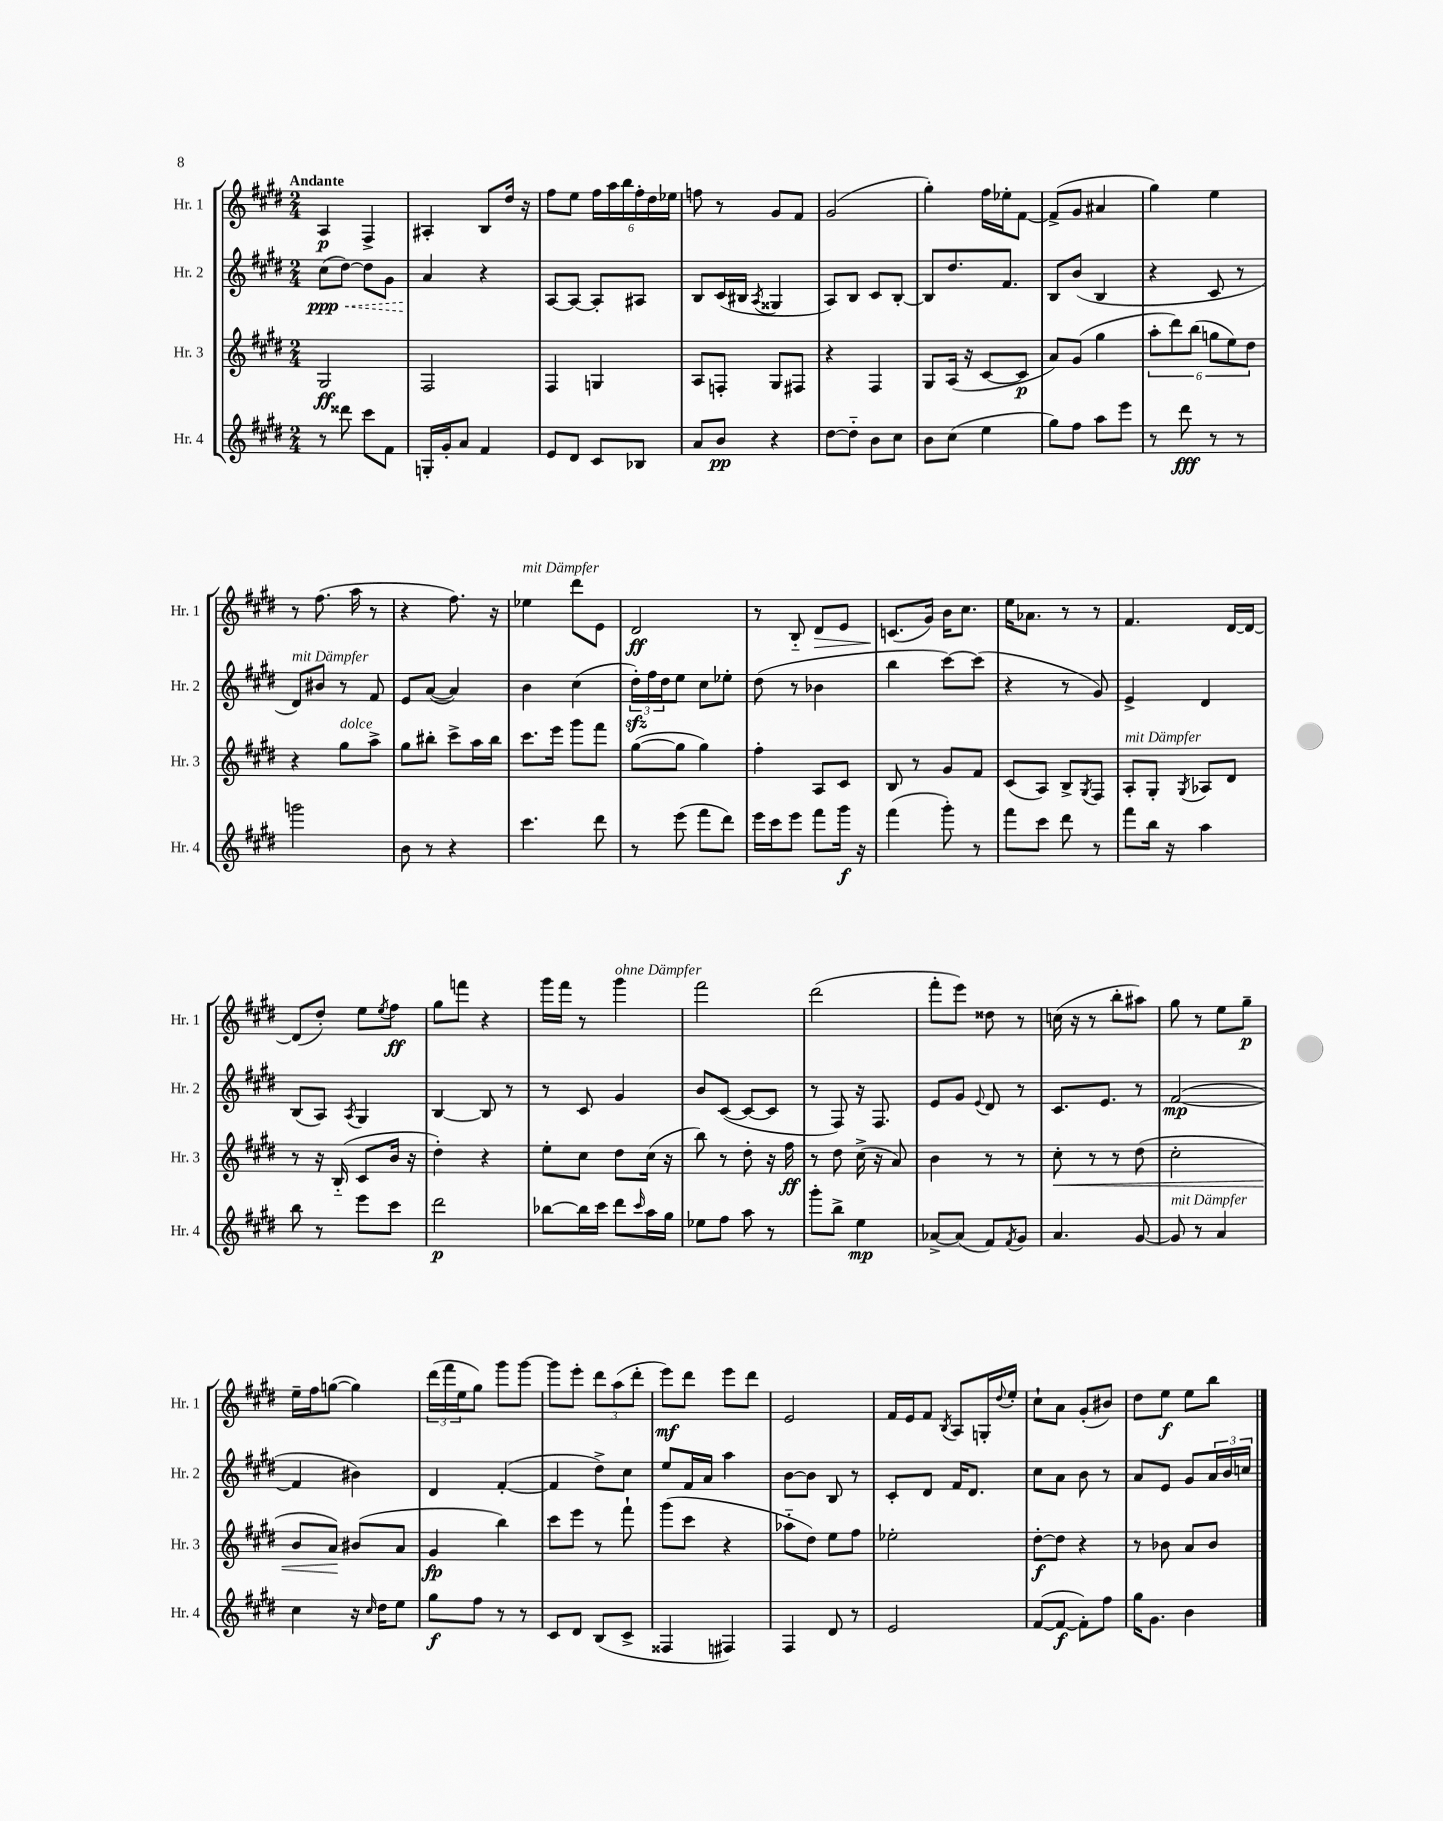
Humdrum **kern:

**kern	**dynam	**kern	**dynam	**kern	**dynam	**kern	**dynam
*part4	*part4	*part3	*part3	*part2	*part2	*part1	*part1
*staff4	*staff4	*staff3	*staff3	*staff2	*staff2	*staff1	*staff1
*I"Hr. 4	*	*I"Hr. 3	*	*I"Hr. 2	*	*I"Hr. 1	*
*I'Hr. 4	*	*I'Hr. 3	*	*I'Hr. 2	*	*I'Hr. 1	*
*clefG2	*	*clefG2	*	*clefG2	*	*clefG2	*
*k[f#c#g#d#]	*	*k[f#c#g#d#]	*	*k[f#c#g#d#]	*	*k[f#c#g#d#]	*
*M2/4	*	*M2/4	*	*M2/4	*	*M2/4	*
=1	=1	=1	=1	=1	=1	=1	=1
!	!	!	!	!	!	!LO:TX:a:B:t=Andante	!
!	!	!	!	!	!LO:HP:b	!	!
8r	.	2G#/	ff	(8cc#\L	< ppp	4A/	p
8ddd##X\	.	.	.	[8dd#\J)	.	.	.
8ccc#\L	.	.	.	8dd#\L]	.	4F#^/	.
8f#\J	.	.	.	8g#\J	.	.	.
=2	=2	=2	=2	=2	=2	=2	=2
16Gn'/LL	.	2F#/	.	4a/	.	4A#X'/	.
16g#'/J	.	.	.	.	.	.	.
8a/J	.	.	.	.	.	.	.
4f#/	.	.	.	4r	[	8B/L	.
.	.	.	.	.	.	16dd#/Jk	.
.	.	.	.	.	.	16r	.
=3	=3	=3	=3	=3	=3	=3	=3
8e/L	.	4F#/	.	[8A/L	.	8ff#\L	.
8d#/J	.	.	.	8A/J_	.	8ee\J	.
8c#/L	.	4Gn/	.	8A'/L]	.	24ff#\LL	.
.	.	.	.	.	.	24aa\	.
.	.	.	.	.	.	24bb\	.
8B-X/J	.	.	.	8A#X/J	.	24ff#'\	.
.	.	.	.	.	.	24dd#\	.
.	.	.	.	.	.	24ee-X\JJ	.
=4	=4	=4	=4	=4	=4	=4	=4
8a/L	.	8A/L	.	8B/L	.	8ffn\	.
8b/J	pp	8Fn'/J	.	(16c#/L	.	8r	.
.	.	.	.	16B#X/JJ	.	.	.
.	.	.	.	8qA/	.	.	.
4r	.	8G#/L	.	4G##X/	.	8g#/L	.
.	.	8F#X/J	.	.	.	8f#/J	.
=5	=5	=5	=5	=5	=5	=5	=5
[8dd#\L	.	4r	.	8A/L)	.	(2g#/	.
8dd#\J]	.	.	.	8B/J	.	.	.
8b\L	.	4F#/	.	8c#/L	.	.	.
8cc#\J	.	.	.	[8B'/J	.	.	.
=6	=6	=6	=6	=6	=6	=6	=6
8b\L	.	8G#/L	.	8B/L]	.	4gg#'\)	.
(8cc#\J	.	(16A/Jk	.	8.dd#/	.	.	.
.	.	16r	.	.	.	.	.
4ee\	.	[8c#/L	.	.	.	16ff#\LL	.
.	.	.	.	8.f#/J	.	16ee-X'\J	.
.	.	8c#/J]	p	.	.	[8f#\J	.
=7	=7	=7	=7	=7	=7	=7	=7
8gg#\L)	.	8a/L)	.	8B/L	.	(8f#^/L]	.
8ff#\J	.	(8g#/J	.	(8b/J	.	8g#/J	.
8aa\L	.	4gg#\	.	4B/	.	4a#X/	.
8eee\J	.	.	.	.	.	.	.
=8	=8	=8	=8	=8	=8	=8	=8
8r	.	12aa'\L	.	4r	.	4gg#\)	.
.	.	12ddd#\)	.	.	.	.	.
8ddd#\	fff	.	.	.	.	.	.
.	.	(12bb\J	.	.	.	.	.
8r	.	12ggn\L	.	8c#/	.	4ee\	.
.	.	12ee\)	.	.	.	.	.
8r	.	.	.	8r	.	.	.
.	.	12dd#\J	.	.	.	.	.
!!LO:LB:g=z
=9	=9	=9	=9	=9	=9	=9	=9
!	!	!	!	!LO:TX:a:i:t=mit Dämpfer	!	!	!
2gggn\	.	4r	.	8d#/L)	.	8r	.
.	.	.	.	8b#X/J	.	(8.ff#\	.
!	!	!LO:TX:a:i:t=dolce	!	!	!	!	!
.	.	8gg#\L	.	8r	.	.	.
.	.	.	.	.	.	16aa\	.
.	.	8aa^\J	.	8f#/	.	8r	.
=10	=10	=10	=10	=10	=10	=10	=10
8b\	.	8gg#\L	.	8e/L	.	4r	.
8r	.	8bb#X'\J	.	([8a/J	.	.	.
4r	.	8ccc#^\L	.	4a/])	.	8.ff#\)	.
.	.	16aa\L	.	.	.	.	.
.	.	16bb#\JJ	.	.	.	16r	.
=11	=11	=11	=11	=11	=11	=11	=11
!	!	!	!	!	!	!LO:TX:a:i:t=mit Dämpfer	!
4.ccc#\	.	8.ccc#\L	.	4b\	.	4ee-X\	.
.	.	16eee\Jk	.	.	.	.	.
.	.	8ggg#\L	.	(4cc#\	.	8ddd#\L	.
8ddd#\	.	8fff#\J	.	.	.	8e\J	.
=12	=12	=12	=12	=12	=12	=12	=12
8r	.	([8gg#\L	.	24dd#zz'\LL)	.	2d#/	ff
.	.	.	.	24ff#\	.	.	.
.	.	.	.	24dd#\J	.	.	.
(8eee\	.	8gg#\J]	.	8ee\J	.	.	.
8fff#\L	.	4gg#\)	.	8cc#\L	.	.	.
8ddd#\J)	.	.	.	8ee-X'\J	.	.	.
=13	=13	=13	=13	=13	=13	=13	=13
16eee\LL	.	4ff#'\	.	(8dd#\	.	8r	.
16ccc#\J	.	.	.	.	.	.	.
8eee\J	.	.	.	8r	.	8B/	.
!	!	!	!	!	!	!	!LO:HP:b
8fff#\L	.	8A/L	.	4b-X\	.	8d#/L	>
16ggg#\Jk	f	8c#/J	.	.	.	8e/J	.
16r	.	.	.	.	.	.	.
=14	=14	=14	=14	=14	=14	=14	=14
(4fff#\	.	8B/	.	4bb\	.	(8.cn/L	.
.	.	8r	.	.	.	.	.
.	.	.	.	.	.	16g#/Jk)	]
8ggg#'\)	.	8g#/L	.	[8ccc#\L)	.	16b\KL	.
.	.	.	.	.	.	8.cc#\J	.
8r	.	8f#/J	.	(8ccc#\J]	.	.	.
=15	=15	=15	=15	=15	=15	=15	=15
8fff#\L	.	(8c#/L	.	4r	.	16ee\KL	.
.	.	.	.	.	.	8.a-X\J	.
8ccc#\J	.	8A/J)	.	.	.	.	.
8ddd#\	.	8B^/L	.	8r	.	8r	.
.	.	8qG#/	.	.	.	.	.
8r	.	8F#/J	.	8g#/)	.	8r	.
=16	=16	=16	=16	=16	=16	=16	=16
!	!	!LO:TX:a:i:t=mit Dämpfer	!	!	!	!	!
8fff#\L	.	8A'/L	.	4e^/	.	4.f#/	.
16bb\Jk	.	8G#'/J	.	.	.	.	.
16r	.	.	.	.	.	.	.
.	.	8qG#/	.	.	.	.	.
4aa\	.	8A-X/L	.	4d#/	.	.	.
.	.	8d#/J	.	.	.	[16d#/LL	.
.	.	.	.	.	.	16d#/JJ_	.
!!LO:LB:g=z
=17	=17	=17	=17	=17	=17	=17	=17
8bb\	.	8r	.	(8B/L	.	(8d#/L]	.
8r	.	16r	.	8A/J)	.	8dd#'/J)	.
.	.	(16B/	.	.	.	.	.
.	.	.	.	8qA/	.	.	.
8eee\L	.	8c#/L	.	4G#/	.	8ee\L	.
.	.	.	.	.	.	8qee/	.
8ccc#\J	.	16b/Jk	.	.	.	8ff#\J	ff
.	.	16r	.	.	.	.	.
=18	=18	=18	=18	=18	=18	=18	=18
2ddd#\	p	4dd#'\)	.	[4B/	.	8gg#\L	.
.	.	.	.	.	.	8fffn\J	.
.	.	4r	.	8B/]	.	4r	.
.	.	.	.	8r	.	.	.
=19	=19	=19	=19	=19	=19	=19	=19
[8bb-X\L	.	8ee'\L	.	8r	.	16ggg#\LL	.
.	.	.	.	.	.	16fff#\JJ	.
16bb-\L]	.	8cc#\J	.	8c#/	.	8r	.
16ccc#\JJ	.	.	.	.	.	.	.
!	!	!	!	!	!	!LO:TX:a:i:t=ohne Dämpfer	!
8ddd#\L	.	8dd#\L	.	4g#/	.	4ggg#\	.
16qqccc#/	.	.	.	.	.	.	.
16aa\L	.	(16cc#\Jk	.	.	.	.	.
16gg#\JJ	.	16r	.	.	.	.	.
=20	=20	=20	=20	=20	=20	=20	=20
8ee-X\L	.	8bb\)	.	8b/L	.	2fff#\	.
8ff#\J	.	8r	.	([8c#/J	.	.	.
8aa\	.	8dd#'\	.	8c#/L_	.	.	.
8r	.	16r	.	8c#/J]	.	.	.
.	.	16ff#\	ff	.	.	.	.
=21	=21	=21	=21	=21	=21	=21	=21
8ggg#'\L	.	8r	.	8r	.	(2ddd#\	.
8bb^\J	.	8dd#\	.	8F#/)	.	.	.
4ee\	mp	(16cc#^\	.	16r	.	.	.
.	.	16r	.	8.F#/	.	.	.
.	.	8a/)	.	.	.	.	.
=22	=22	=22	=22	=22	=22	=22	=22
[8a-X^/L	.	4b\	.	8e/L	.	8fff#'\L	.
(8a-/J]	.	.	.	8g#/J	.	8eee\J)	.
.	.	.	.	8qqe/	.	.	.
8f#/L)	.	8r	.	8d#/	.	8dd##X\	.
8qf#/	.	.	.	.	.	.	.
8g#/J	.	8r	.	8r	.	8r	.
=23	=23	=23	=23	=23	=23	=23	=23
!	!	!	!LO:HP:b	!	!	!	!
4.a/	.	8cc#'\	<	8.c#/L	.	(16ccn\	.
.	.	.	.	.	.	16r	.
.	.	8r	.	.	.	8r	.
.	.	.	.	8.e/J	.	.	.
.	.	8r	.	.	.	8bb'\L	.
[8g#/	.	(8dd#\	.	8r	.	8aa#X\J)	.
=24	=24	=24	=24	=24	=24	=24	=24
!LO:TX:a:i:t=mit Dämpfer	!	!	!	!	!	!	!
8g#/]	.	2cc#'\	.	([2f#/	mp	8gg#\	.
8r	.	.	.	.	.	8r	.
4a/	.	.	.	.	.	8ee\L	.
.	.	.	.	.	.	8gg#~\J	p
!!LO:LB:g=z
=25	=25	=25	=25	=25	=25	=25	=25
4cc#\	.	8b/L	.	4f#/]	.	16ee~\LL	.
.	.	.	.	.	.	16ff#\J	.
.	.	8a/J)	.	.	.	([8ggn\J	.
16r	.	(8b#X/L	[	4b#X\)	.	4gg\])	.
16qqcc#/	.	.	.	.	.	.	.
16dd#\KL	.	.	.	.	.	.	.
8ee\J	.	8a/J	.	.	.	.	.
=26	=26	=26	=26	=26	=26	=26	=26
8gg#\L	f	4g#/	fp	4d#/	.	(24ddd#\LL	.
.	.	.	.	.	.	24fff#\	.
.	.	.	.	.	.	24ee\J	.
8ff#\J	.	.	.	.	.	8gg#\J)	.
8r	.	4bb\)	.	([4f#'/	.	8ggg#\L	.
8r	.	.	.	.	.	[8ggg#\J	.
=27	=27	=27	=27	=27	=27	=27	=27
8c#/L	.	8ccc#\L	.	4f#/]	.	8ggg#\L]	.
8d#/J	.	8eee\J	.	.	.	8eee'\J	.
(8B/L	.	8r	.	8dd#^\L)	.	12ddd#\L	.
.	.	.	.	.	.	(12aa\	.
8c#^/J	.	8fff#`\	.	8cc#\J	.	.	.
.	.	.	.	.	.	12ddd#'\J	.
=28	=28	=28	=28	=28	=28	=28	=28
4F##X/	.	(8ggg#\L	.	8ee/L	.	8eee\L)	mf
.	.	8ccc#\J	.	16f#/L	.	8ddd#\J	.
.	.	.	.	16a/JJ	.	.	.
4F#X/)	.	4r	.	4aa\	.	8eee\L	.
.	.	.	.	.	.	8ddd#\J	.
=29	=29	=29	=29	=29	=29	=29	=29
4F#/	.	8aa-X\L	.	[8b\L	.	2e/	.
.	.	8dd#\J)	.	8b\J]	.	.	.
8d#/	.	8ee\L	.	8B/	.	.	.
8r	.	8ff#\J	.	8r	.	.	.
=30	=30	=30	=30	=30	=30	=30	=30
2e/	.	2ee-X'\	.	8c#'/L	.	16f#/LL	.
.	.	.	.	.	.	16e/J	.
.	.	.	.	8d#/J	.	8f#/J	.
.	.	.	.	.	.	8qB/	.
.	.	.	.	16f#/KL	.	8A/L	.
.	.	.	.	8.d#/J	.	.	.
.	.	.	.	.	.	16Gn'/L	.
.	.	.	.	.	.	8qqdd#/	.
.	.	.	.	.	.	16ee'/JJ	.
=31	=31	=31	=31	=31	=31	=31	=31
([8f#/L	.	[8dd#'\L	f	8cc#\L	.	8cc#`\L	.
8f#/J_	f	8dd#\J]	.	8a\J	.	8a\J	.
8f#'\L])	.	4r	.	8b\	.	(8g#'/L	.
8ff#\J	.	.	.	8r	.	8b#X/J)	.
=32	=32	=32	=32	=32	=32	=32	=32
16gg#\KL	.	8r	.	8a/L	.	8dd#\L	.
8.g#\J	.	.	.	.	.	.	.
.	.	8b-X\	.	8e/J	.	8ee\J	f
4b\	.	8a/L	.	8g#/L	.	8ee\L	.
.	.	8b-/J	.	24a/L	.	8bb\J	.
.	.	.	.	24b/	.	.	.
.	.	.	.	24ccn/JJ	.	.	.
==	==	==	==	==	==	==	==
*-	*-	*-	*-	*-	*-	*-	*-
